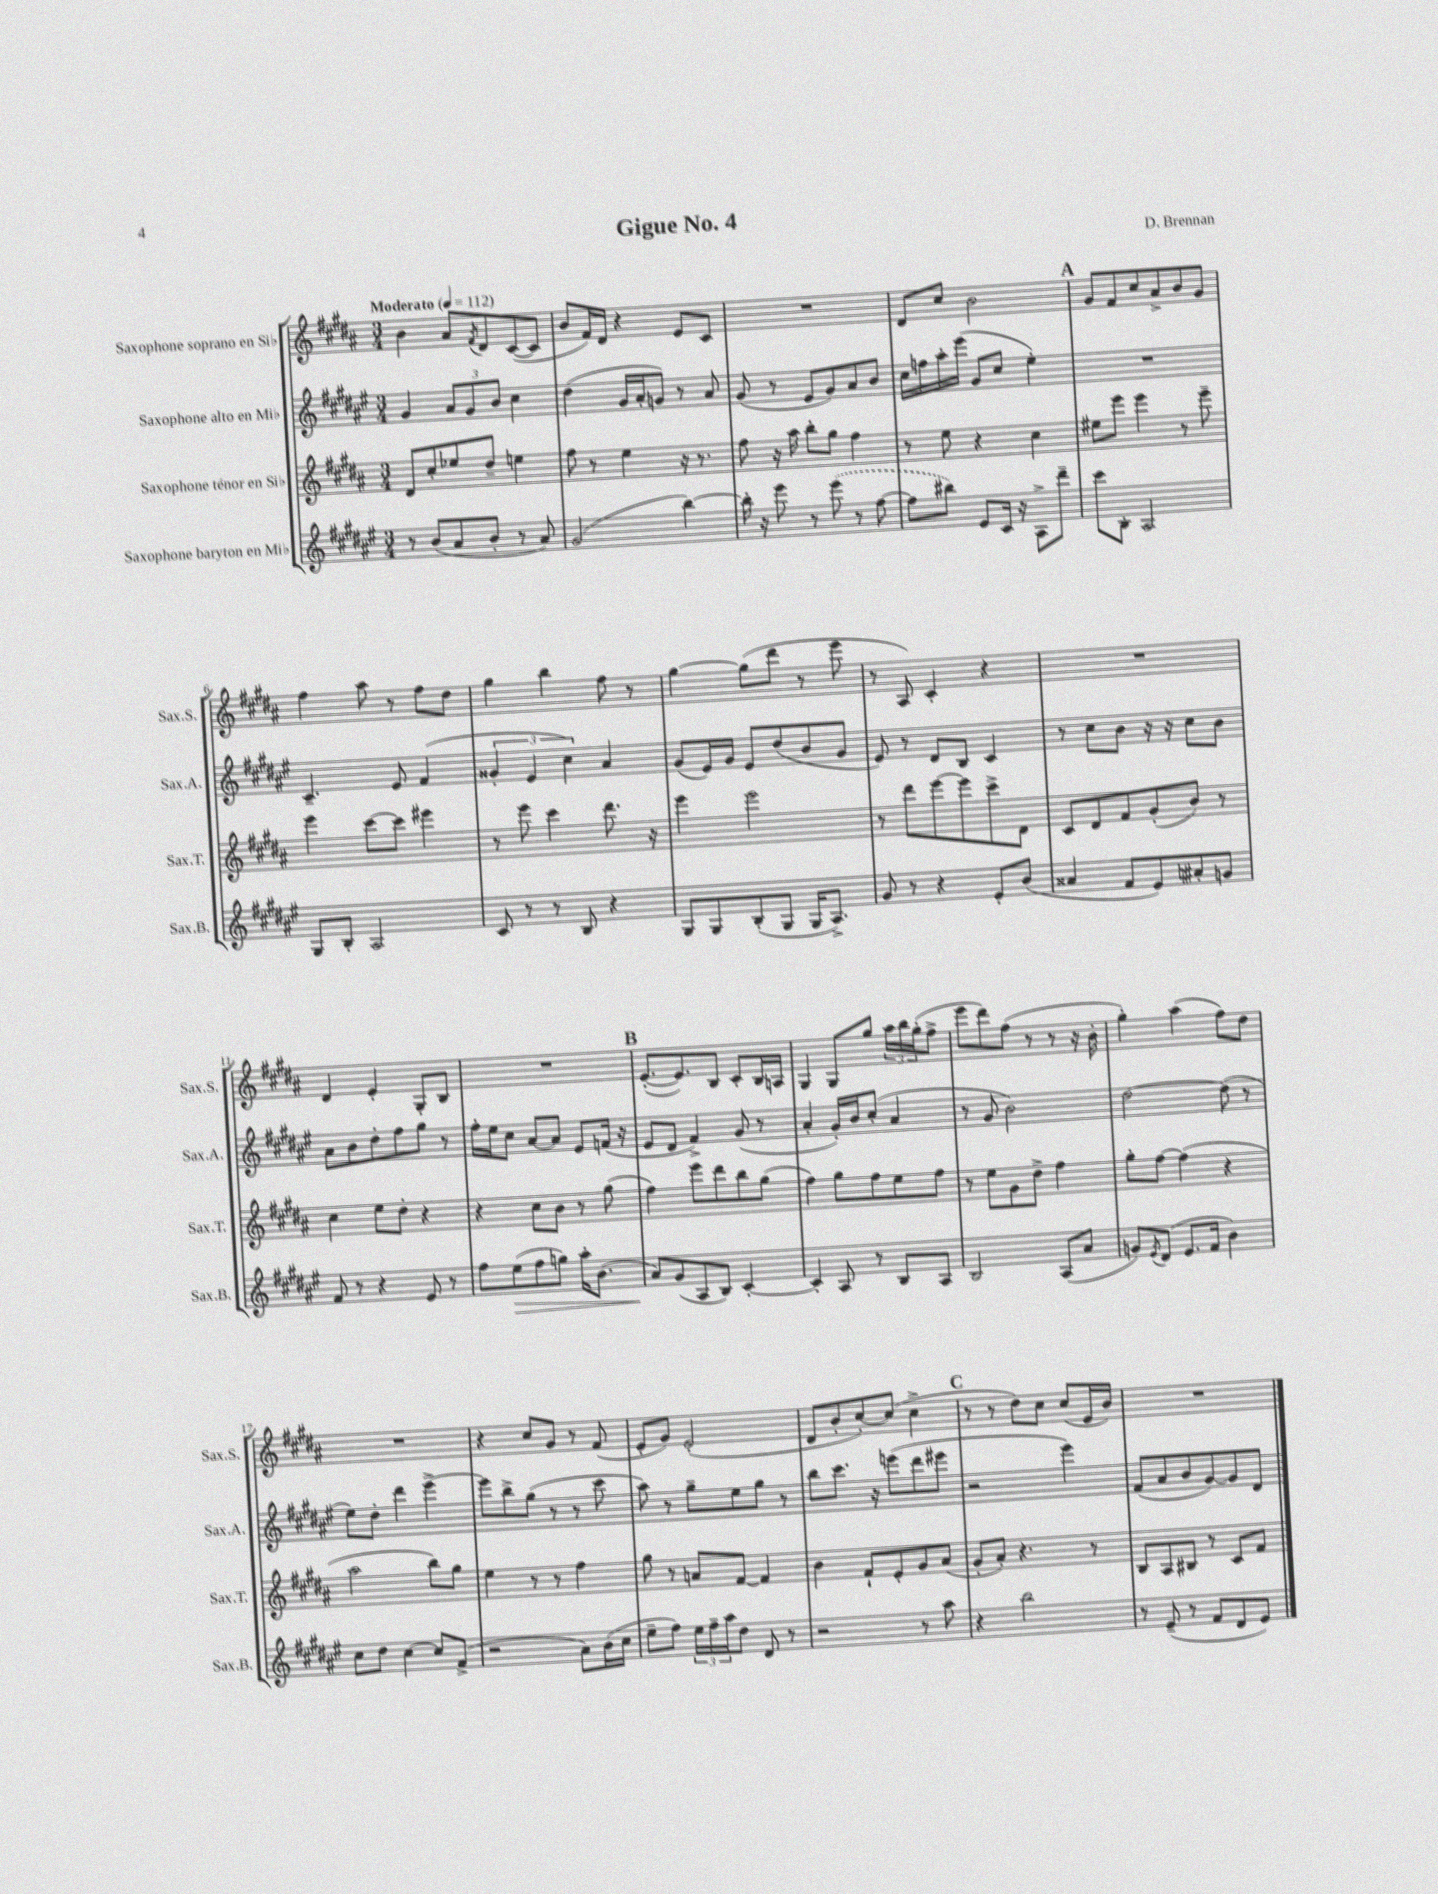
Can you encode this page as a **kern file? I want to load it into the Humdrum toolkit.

**kern	**kern	**kern	**kern
*staff4	*staff3	*staff2	*staff1
*clefG2	*clefG2	*clefG2	*clefG2
*k[f#c#g#d#a#e#]	*k[f#c#g#d#a#]	*k[f#c#g#d#a#e#]	*k[f#c#g#d#a#]
*M3/4	*M3/4	*M3/4	*M3/4
*MM112	*MM112	*MM112	*MM112
8r	8d#/L	4g#/	4b\
(8b/L	8cc#'/	.	.
8a#/	8ee-/	12a#/L	8a#/L
.	.	12g#/	.
.	.	.	8qf#/
8b'/J	8dd#~/J	.	8d#/
.	.	12b/J	.
8r	4ee\	4cc#\	([8c#/
8a#/)	.	.	8c#/]J
=	=	=	=
(2g#/	8ff#\	(4dd#\	8b/L
.	8r	.	16f#/L)
.	.	.	16d#/JJ
.	4ee\	16g#/LL	4r
.	.	16a#'/J	.
.	.	8g/J)	.
[4bb\)	16r	8r	8e/L
.	8.r	.	.
.	.	8a#/	8c#/J
=	=	=	=
16bb'\]	8ff#\	(8g#/	2.r
16r	.	.	.
8eee#\	16r	8r	.
.	16aa#\	.	.
8r	8bb'\L	8e#/L	.
(8eee#\	8gg#\J	8g#/)	.
8r	4ff#\	8a#/	.
[8ff#\	.	8b/J	.
=	=	=	=
8ff#\]L	8r	16cc#\LL	8d#/L
.	.	16ff\	.
8bb#\J)	8ee\	16aa#'\	8cc#/J
.	.	(16eee#\JJ	.
8e#/L	4r	8g#/L	2b\
16c#/Jk	.	8cc#/J	.
16r	.	.	.
8A#^\L	4cc#\	4ee#'\)	.
8ddd#~\J	.	.	.
=	=	=	=
8ccc#\L	8ee#\L	2.r	8g#/L
8B'\J	8eee\J	.	8f#/
2A#/	4eee\	.	8cc#/
.	.	.	8a#^/
.	8r	.	8b/
.	8eee~\	.	8g#/J
=	=	=	=
8G#/L	4eee\	4.c#~/	4ff#\
8B'/J	.	.	.
2A#/	[8ccc#\L	.	8aa#\
.	8ccc#\]J	8e#/	8r
.	4eee#\	(4f#/	8ff#\L
.	.	.	8dd#\J
=	=	=	=
8c#/	8r	6g##'/	4gg#\
8r	8eee\	.	.
.	.	6e#/	.
8r	4ccc#\	.	4bb\
.	.	6cc#\)	.
8B/	.	.	.
4r	8.ddd#\	4a#/	8ff#\
.	.	.	8r
.	16r	.	.
=	=	=	=
8G#/L	4eee\	(8g#/L	[4gg#\
8G#/	.	16e#/L)	.
.	.	16g#/JJ	.
(8B'/	2eee\	8e#/L	(8gg#\]L
8G#/J	.	(8dd#/	8ddd#\J
16G#/LK	.	8b/	8r
8.A#^/J)	.	.	.
.	.	8g#/J	8eee\
=	=	=	=
8g#/	8r	8e#/)	8r
8r	8ddd#\L	8r	8A#/)
4r	[8eee\	8d#/L	4c#'/
.	8eee\]	8B/J	.
8e#'/L	8ccc#^\	4c#/	4r
(8b/J	8d#\J	.	.
=	=	=	=
4a##/	8c#/L	8r	2.r
.	8d#/	8cc#\L	.
8f#/L	8f#/	8b\J	.
8e#/)	(8g#'/	16r	.
.	.	16r	.
8a#'/	8b/J)	8cc#\L	.
8g/J	8r	8b\J	.
=	=	=	=
8f#/	4cc#\	8a#\L	4d#/
8r	.	8b\	.
4r	8ee\L	8dd#'\	4e'/
.	8dd#'\J	8ff#\	.
8e#/	4r	8gg#\J	8G#'/L
8r	.	8r	8B/J
=	=	=	=
8ff#\L	4r	16ff#'\LL	2.r
.	.	16ee#\J	.
(8ee#\	.	8cc#\J	.
8ff#\	8cc#\L	[8a#/L	.
8gg\J)	8b\J	8a#/]J	.
16aa#'\LK	8r	8e#/L	.
(8.b\J	.	.	.
.	(8gg#\	(16f/Jk	.
.	.	16r	.
=	=	=	=
8a#/L)	4ff#\)	8e#/L	([8.e'/L
(8g#/	.	8d#/J	.
.	.	.	8.e/])
8A#/	8eee\L	4f#^/)	.
8B/J)	8ddd#\	.	8B/J
[4c#'/	8bb\	(8g#/	8c#'/L
.	(8gg#\J	8r	16B/L
.	.	.	16A/JJ
=	=	=	=
4c#'/]	4ff#\)	4a#'/	4G#/
8A#/	8gg#\L	16g#'/LL)	8G#/L
.	.	16b/J	.
8r	8ff#\	(8cc#'/J	8gg#/J
8B/L	8ee\	4a#/	24aa#\LL
.	.	.	24bb\
.	.	.	(24gg#'\J
8A#/J	8ff#\J	.	8ff#^\J
=	=	=	=
2B/	8r	8r	8eee\L
.	8ee\L	8g#/	8ddd#\)
.	8g#\	2b\)	(8ff#\J
.	8dd#^\J	.	8r
(8A#/L	4ff#\	.	8r
8a#/J	.	.	16r
.	.	.	16b'\
=	=	=	=
8g/L)	8gg#'\L	[2dd#\	4gg#'\)
8qe#/	.	.	.
(8d#/J	[8ff#\J	.	.
8.e#/L	(4ff#\]	.	(4aa#\
16f#/Jk	.	.	.
4b\)	4r	(8dd#\]	8ff#\L)
.	.	8r	8dd#\J
=	=	=	=
8cc#\L	2aa#\	8ee#\L)	2.r
8dd#\J	.	8dd#'\J	.
[4cc#\	.	4ddd#\	.
8cc#/]L	8bb\L)	[4eee#^\	.
(8f#^/J	8gg#\J	.	.
=	=	=	=
2r	4ee\	8eee#\]L	4r
.	.	8bb^\	.
.	8r	(8gg#\J	8cc#/L
.	8r	8r	8g#/J
8a#\L)	4ff#\	8r	8r
(16b\L	.	8ccc#\	(8f#/
16cc#\JJ	.	.	.
=	=	=	=
8ee#~\L	8gg#\	8aa#\)	8e'/L
8ff#\J)	8r	8r	8g#/J)
24ee#\LL	8a/L	8gg#~\L	(2e'/
24ff#~\	.	.	.
24aa#\J	.	.	.
8dd#\J	[8f#/J	8ee#\	.
8d#/	4f#/]	8gg#\J	.
8r	.	8r	.
=	=	=	=
2r	4b\	8bb\L	8d#/L
.	.	8.ccc#\J	8b'/
.	8f#`/L	.	[8cc#'/)
.	.	16r	.
.	8e'/	(8eee\L	(8cc#/]J
8r	8g#/	8ddd#\	4cc#^\
8aa#\	(8a#/J	8eee#\J	.
=	=	=	=
4r	8g#'/L	2r	8r
.	8a#'/J)	.	8r
2bb\	4.r	.	8dd#\L)
.	.	.	8cc#\J
.	.	4eee#\)	(8cc#/L
.	8r	.	16e/L
.	.	.	16b/JJ)
=	=	=	=
8r	8B/L	(8f#/L	2.r
(8e#~/	8A#/	8a#/	.
8r	8B#/J	8b/	.
8f#/L	8r	[8g#/)	.
8d#/	8c#/L	8g#/]	.
8e#/J)	8f#/J	8d#/J	.
==	==	==	==
*-	*-	*-	*-
